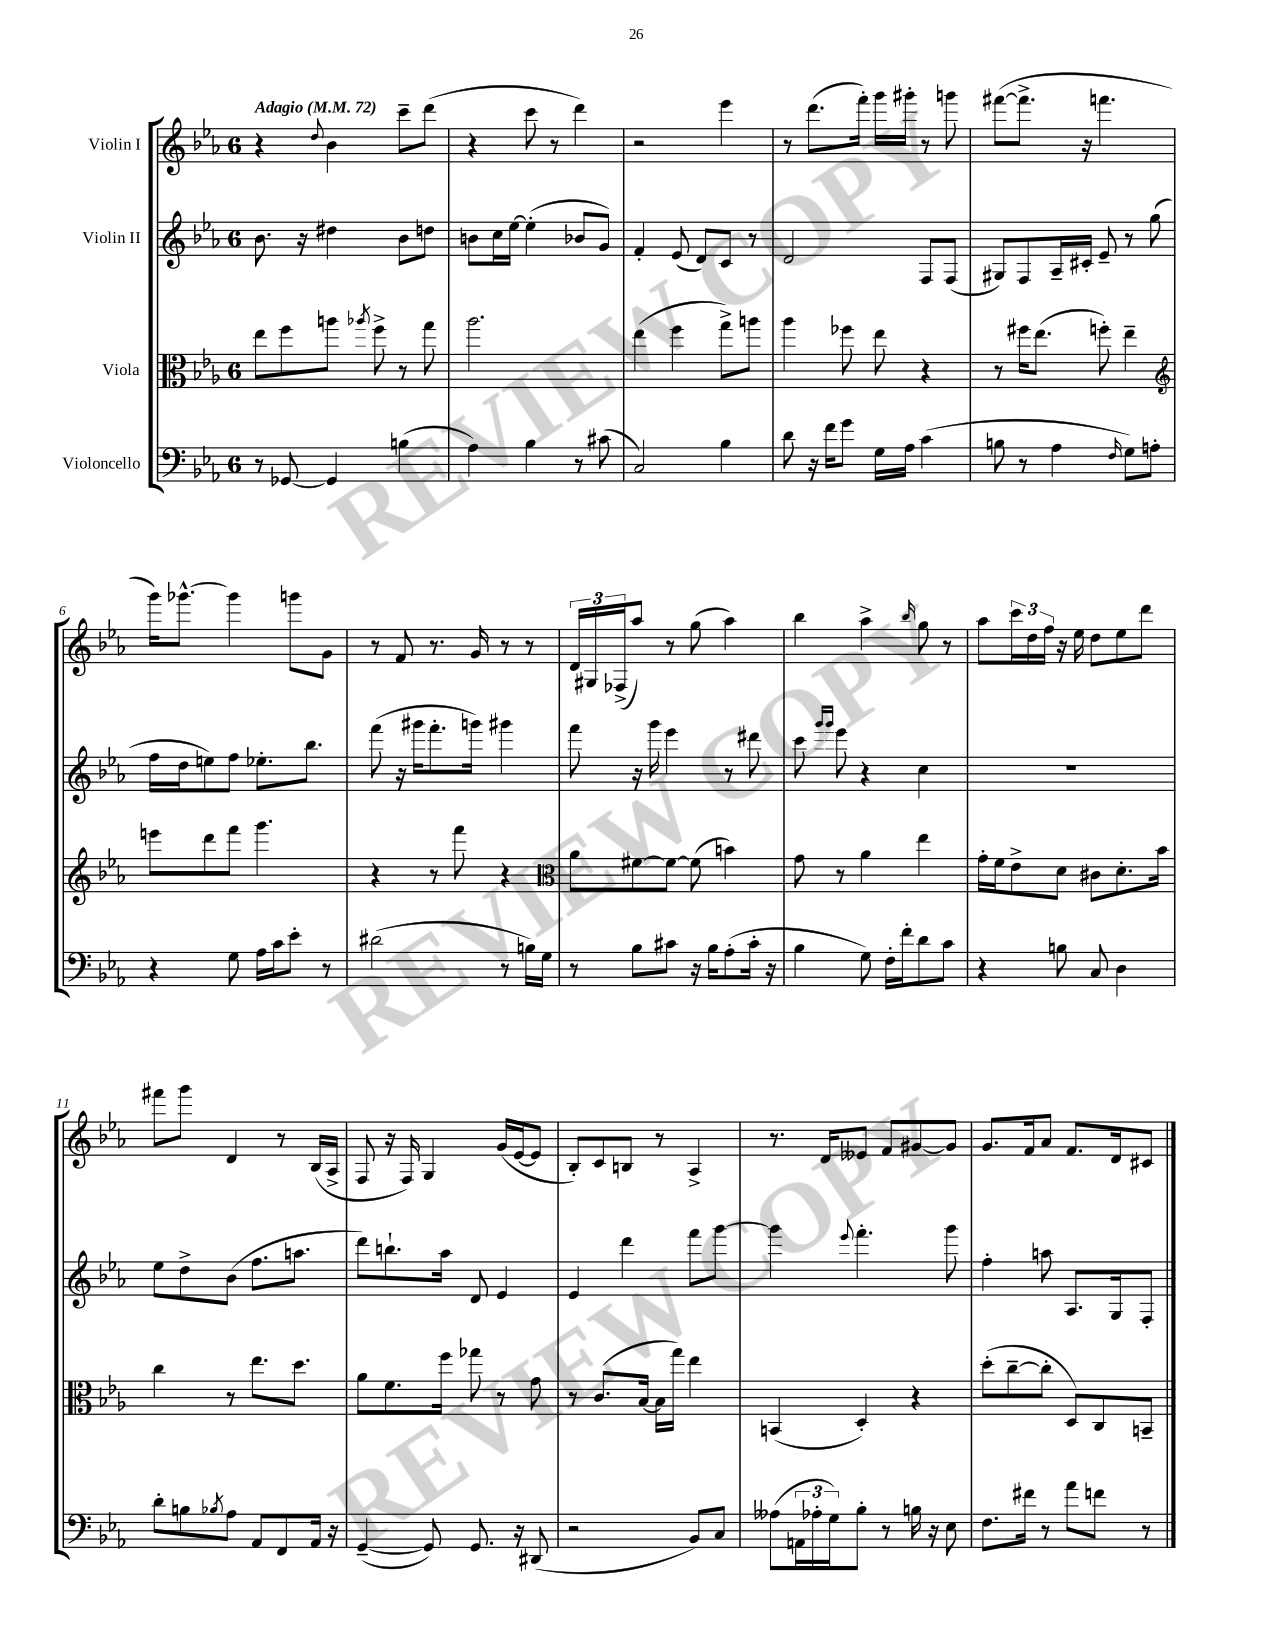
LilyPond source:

<<
\new StaffGroup <<
\new Staff = "s0" \with { instrumentName = "Violin I" } {
    \clef treble \key ees \major \once \override Staff.TimeSignature.style = #'single-digit \time 6/8 \tempo "Adagio" 4 = 72
    r4 \appoggiatura { d''8 } bes'4 c'''8-- d'''8( |
    r4 c'''8 r8 d'''4) |
    r2 ees'''4 |
    r8 d'''8.( f'''16-.) g'''16 gis'''16-. r8 g'''8 |
    fis'''8~( fis'''8.-> r16 f'''4. |
    g'''16) ges'''8.~-^ ges'''4 g'''8 g'8 |
    r8 f'8 r8. g'16 r8 r8 |
    \tuplet 3/2 { d'16 gis16 fes16->( } aes''8) r8 g''8( aes''4) |
    bes''4 aes''4-> \grace { bes''16 } g''8 r8 |
    aes''8 \tuplet 3/2 { c'''16 d''16 f''16 } r16 ees''16 d''8 ees''8 d'''8 |
    fis'''8 g'''8 d'4 r8 bes16( aes16-> |
    f8 r16 f16) g4 g'16( ees'16~ ees'8 |
    bes8-.) c'8 b8 r8 aes4-> |
    r8. d'16 eeses'8 f'8 gis'8~ gis'8 |
    g'8. f'16 aes'8 f'8. d'16 cis'8 \bar "|." |
}
\new Staff = "s1" \with { instrumentName = "Violin II" } {
    \clef treble \key ees \major \once \override Staff.TimeSignature.style = #'single-digit \time 6/8
    bes'8. r16 dis''4 bes'8 d''8 |
    b'8 c''16 ees''16~ ees''4-.( bes'8 g'8) |
    f'4-. ees'8( d'8) c'8 r8 |
    d'2 f8 f8( |
    gis8) f8 aes16-- cis'16-. ees'8-- r8 g''8( |
    f''16 d''16 e''8) f''8 ees''8.-. bes''8. |
    f'''8( r16 gis'''16 f'''8.-. g'''16) gis'''4 |
    f'''8 r16 g'''16 ees'''4 r8 dis'''8 |
    c'''8 \grace { g'''16 g'''16 } ees'''8 r4 c''4 |
    R2. |
    ees''8 d''8-> bes'8( f''8. a''8. |
    d'''8) b''8.-! aes''16 d'8 ees'4 |
    ees'4 d'''4 f'''8 g'''8~ |
    g'''4 \appoggiatura { ees'''8 } f'''4.-. g'''8 |
    f''4-. a''8 aes8. g16 f8-. \bar "|." |
}
\new Staff = "s2" \with { instrumentName = "Viola" } {
    \clef alto \key ees \major \once \override Staff.TimeSignature.style = #'single-digit \time 6/8
    ees''8 f''8 a''8 \acciaccatura { aes''8 } f''8-> r8 g''8 |
    aes''2. |
    ees''4( f''4 g''8->) a''8 |
    aes''4 fes''8 ees''8 r4 |
    r8 fis''16 ees''8.( f''8-.) ees''4-- |
    \clef treble e'''8 d'''8 f'''8 g'''4. |
    r4 r8 f'''8 r4 |
    \clef alto aes'8 fis'8~ fis'8~ fis'8( b'4) |
    g'8 r8 aes'4 ees''4 |
    g'16-. f'16 ees'8-> d'8 cis'8 d'8.-. bes'16 |
    c''4 r8 ees''8. d''8. |
    aes'8 f'8. f''16 ges''8 r8 g'8 |
    r8 c'8.( bes16~ bes16 g''16) ees''4 |
    b,4( d4-.) r4 |
    d''8-.( c''8~-- c''8-. d8) c8 b,8-- \bar "|." |
}
\new Staff = "s3" \with { instrumentName = "Violoncello" } {
    \clef bass \key ees \major \once \override Staff.TimeSignature.style = #'single-digit \time 6/8
    r8 ges,8~ ges,4 b4( |
    aes4) bes4 r8 cis'8( |
    c2) bes4 |
    d'8 r16 f'16 g'8 g16 aes16 c'4( |
    b8 r8 aes4 \grace { f16 } g8) a8-. |
    r4 g8 aes16 c'16 ees'8-. r8 |
    dis'2( r8 b16) g16 |
    r8 bes8 cis'8 r16 bes16 aes8-.( cis'16-. r16 |
    bes4 g8) f16-. f'16-. d'8 c'8 |
    r4 b8 c8 d4 |
    d'8-. b8 \acciaccatura { bes8 } aes8 aes,8 f,8 aes,16 r16 |
    g,4~--( g,8) g,8. r16 dis,8( |
    r2 bes,8) c8 |
    aeses8( \tuplet 3/2 { a,16 aes16-. g16) } bes8-. r8 b16 r16 ees8 |
    f8. fis'16 r8 aes'8 f'8 r8 \bar "|." |
}
>>
>>
